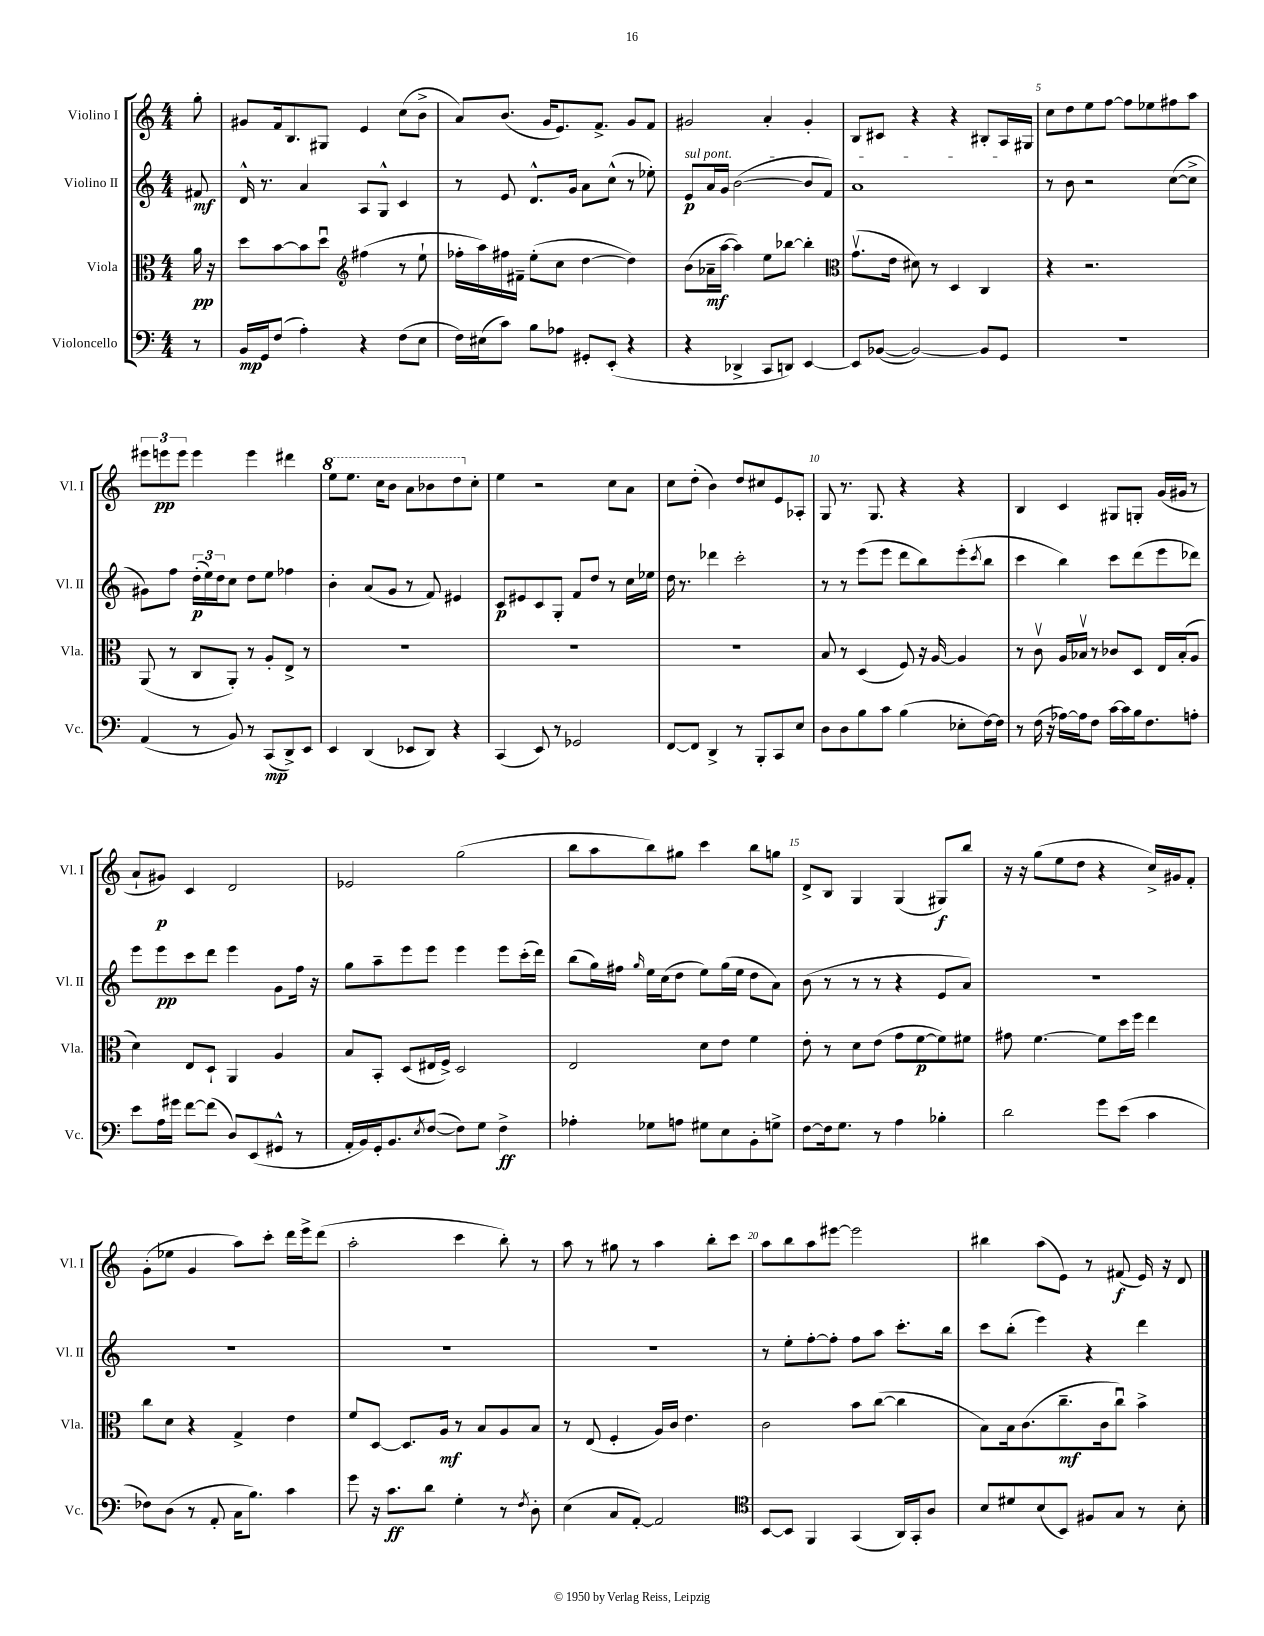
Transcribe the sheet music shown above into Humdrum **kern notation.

**kern	**dynam	**kern	**dynam	**kern	**dynam	**kern	**dynam
*part4	*part4	*part3	*part3	*part2	*part2	*part1	*part1
*staff4	*staff4	*staff3	*staff3	*staff2	*staff2	*staff1	*staff1
*I"Violoncello	*	*I"Viola	*	*I"Violino II	*	*I"Violino I	*
*I'Vc.	*	*I'Vla.	*	*I'Vl. II	*	*I'Vl. I	*
*clefF4	*	*clefC3	*	*clefG2	*	*clefG2	*
*k[]	*	*k[]	*	*k[]	*	*k[]	*
*M4/4	*	*M4/4	*	*M4/4	*	*M4/4	*
=	=	=	=	=	=	=	=
8r	.	16a\	pp	8f#X/	mf	8gg'\	.
.	.	16r	.	.	.	.	.
=1	=1	=1	=1	=1	=1	=1	=1
16BB/LL	mp	8dd\L	.	16d^^/	.	8g#X/L	.
16GG/J	.	.	.	8.r	.	.	.
(8F/J	.	[8b\	.	.	.	16f/k	.
.	.	.	.	.	.	8.B/	.
4A'\)	.	8b\]	.	4a/	.	.	.
.	.	8ddu\J	.	.	.	8G#X/J	.
*	*	*clefG2	*	*	*	*	*
4r	.	(4ff#X\	.	8A/L	.	4e/	.
.	.	.	.	8G^^/J	.	.	.
(8F\L	.	8r	.	4c/	.	(8cc\L	.
8E\J	.	8ee`\	.	.	.	8b^\J	.
=2	=2	=2	=2	=2	=2	=2	=2
16F\LL)	.	16ff-X'\LL	.	8r	.	8a/L)	.
(16E#X\J	.	16aa\)	.	.	.	.	.
8c\J)	.	16ff#X\	.	8e/	.	(8.b/J	.
.	.	16f#X~\JJ	.	.	.	.	.
8B\L	.	(8ee'\L	.	8.d^^/L	.	.	.
.	.	.	.	.	.	16g/KL	.
8A-X\J	.	8cc\J	.	.	.	8.e/)	.
.	.	.	.	16g/Jk	.	.	.
8GG#X'/L	.	[4dd\	.	8a\L	.	.	.
.	.	.	.	.	.	8.f^/J	.
(8EE'/J	.	.	.	(8cc^^\J	.	.	.
4r	.	4dd\])	.	8r	.	8g/L	.
.	.	.	.	8ee-X'\)	.	8f/J	.
=3	=3	=3	=3	=3	=3	=3	=3
!	!	!	!	!LO:TX:a:i:t=sul pont.	!	!	!
4r	.	(8b\L	.	8e/L	p	2g#X/	.
.	.	16a-X~\L	mf	16a/L	.	.	.
.	.	[16aa\JJ	.	16g/JJ	.	.	.
4DD-X^/	.	4aa\])	.	([2b\	.	.	.
8CC/L	.	8ee\L	.	.	.	4a'/	.
8DDn/J)	.	[8bb-X\J	.	.	.	.	.
[4EE/	.	4bb-'\]	.	8b/L]	.	4g#'/	.
.	.	.	.	8f/J)	.	.	.
=4	=4	=4	=4	=4	=4	=4	=4
*	*	*clefC3	*	*	*	*	*
8EE/L]	.	(8.gv\L	.	1a	.	8B/L	.
([8BB-X/J	.	.	.	.	.	8c#X/J	.
.	.	16e\Jk	.	.	.	.	.
2BB-/_)	.	8d#X\)	.	.	.	4r	.
.	.	8r	.	.	.	.	.
.	.	4D/	.	.	.	4r	.
8BB-/L]	.	4C/	.	.	.	8B#X'/L	.
8GG/J	.	.	.	.	.	16A/L	.
.	.	.	.	.	.	16G#X/JJ	.
=5	=5	=5	=5	=5	=5	=5	=5
1r	.	4r	.	8r	.	8cc\L	.
.	.	.	.	8b\	.	8dd\	.
.	.	2.r	.	2r	.	8ee\	.
.	.	.	.	.	.	[8ff\J	.
.	.	.	.	.	.	8ff\L]	.
.	.	.	.	.	.	8ee-X\	.
.	.	.	.	([8cc\L	.	8ff#X\	.
.	.	.	.	8cc^\J]	.	8aa\J	.
!!LO:LB:g=z
=6	=6	=6	=6	=6	=6	=6	=6
(4AA/	.	(8AA/	.	8g#X\L)	.	12eee#X\L	.
.	.	.	.	.	.	12eeen\	pp
.	.	8r	.	8ff\J	.	.	.
.	.	.	.	.	.	12eee\J	.
8r	.	8C/L	.	(24dd'\LL	p	4eee\	.
.	.	.	.	24ee\)	.	.	.
.	.	.	.	24dd\J	.	.	.
8BB/)	.	8AA'/J)	.	8cc\J	.	.	.
8r	.	8r	.	8dd\L	.	4eee\	.
(8CC/L	mp	8A'/L	.	8ee\J	.	.	.
8DD^/)	.	8E^/J	.	4ff-X\	.	4ddd#X\	.
8EE/J	.	8r	.	.	.	.	.
=7	=7	=7	=7	=7	=7	=7	=7
*	*	*	*	*	*	*8va	*
4EE/	.	1r	.	4b'\	.	8eee\L	.
.	.	.	.	.	.	8.eee\J	.
(4DD/	.	.	.	(8a/L	.	.	.
.	.	.	.	.	.	16ccc\KL	.
.	.	.	.	8g/J	.	8bb\J	.
8EE-X/L	.	.	.	8r	.	8aa\L	.
8DD/J)	.	.	.	8f/)	.	8bb-X\	.
4r	.	.	.	4e#X/	.	8ddd\	.
*	*	*	*	*	*	*X8va	*
.	.	.	.	.	.	8cc'\J	.
=8	=8	=8	=8	=8	=8	=8	=8
(4CC/	.	1r	.	8c/L	p	4ee\	.
.	.	.	.	8e#X/	.	.	.
8EE/)	.	.	.	8c/	.	2r	.
8r	.	.	.	8G'/J	.	.	.
2GG-X/	.	.	.	8f/L	.	.	.
.	.	.	.	8dd/J	.	.	.
.	.	.	.	8r	.	8cc\L	.
.	.	.	.	16cc\LL	.	8a\J	.
.	.	.	.	16ee-X\JJ	.	.	.
=9	=9	=9	=9	=9	=9	=9	=9
[8FF/L	.	1r	.	16dd\	.	8cc\L	.
.	.	.	.	8.r	.	.	.
8FF/J]	.	.	.	.	.	(8dd'\J	.
4DD^/	.	.	.	4ddd-X\	.	4b\)	.
8r	.	.	.	2ccc'\	.	8dd/L	.
8BBB'/L	.	.	.	.	.	8cc#X/	.
8CC/	.	.	.	.	.	8e/	.
8E/J	.	.	.	.	.	8A-X'/J	.
=10	=10	=10	=10	=10	=10	=10	=10
8D\L	.	8B/	.	8r	.	8G/	.
8D\	.	8r	.	8r	.	8.r	.
8B\	.	(4D/	.	(8eee\L	.	.	.
.	.	.	.	.	.	8.G/	.
8c\J	.	.	.	8eee\J	.	.	.
(4B\	.	8F/)	.	8ddd\L	.	4r	.
.	.	16r	.	8bb\)	.	.	.
.	.	[16A/	.	.	.	.	.
8E-X'\L	.	4A/]	.	(8eee'\	.	4r	.
.	.	.	.	8qccc/	.	.	.
[16F\L)	.	.	.	8bb\J	.	.	.
16F\JJ]	.	.	.	.	.	.	.
=11	=11	=11	=11	=11	=11	=11	=11
8r	.	8r	.	4ccc\	.	4B/	.
(16F\	.	8cv\	.	.	.	.	.
16r	.	.	.	.	.	.	.
[16A-X\LL)	.	16A/LL	.	4bb\)	.	4c/	.
16A-\J]	.	16B-Xv/JJ	.	.	.	.	.
8F\J	.	8r	.	.	.	.	.
[16c\LL	.	8c-X/L	.	8ccc\L	.	8G#X/L	.
16c\]	.	.	.	.	.	.	.
16B\J	.	8D/J	.	(8ddd\	.	8Gn'/J	.
8.F\	.	.	.	.	.	.	.
.	.	16E/LL	.	8eee\	.	(16g/LL	.
.	.	(16B-'/J	.	.	.	16g#X/JJ	.
8An'\J	.	8A/J	.	8ddd-X\J)	.	8r	.
!!LO:LB:g=z
=12	=12	=12	=12	=12	=12	=12	=12
8e\L	.	4d\)	.	8eee\L	.	8a`/L	.
16A\L	.	.	.	8eee\	pp	8g#X/J)	p
16g#X\JJ	.	.	.	.	.	.	.
[8f\L	.	8E/L	.	8ccc\	.	4c/	.
(8f\J]	.	8D`/J	.	8ddd\J	.	.	.
8D/L)	.	4AA/	.	4eee\	.	2d/	.
(8EE/	.	.	.	.	.	.	.
8GG#X^^/J	.	4A/	.	8g\L	.	.	.
8r	.	.	.	16ff\Jk	.	.	.
.	.	.	.	16r	.	.	.
=13	=13	=13	=13	=13	=13	=13	=13
16AA'/LL	.	8B/L	.	8gg\L	.	2e-X/	.
16BB/)	.	.	.	.	.	.	.
16GG'/J	.	8BB'/J	.	8aa~\	.	.	.
8.BB/	.	.	.	.	.	.	.
.	.	(8D/L	.	8eee\	.	.	.
8qE/	.	.	.	.	.	.	.
([8F/J	.	16E#X/L	.	8eee\J	.	.	.
.	.	16F^/JJ)	.	.	.	.	.
8F\L])	.	2D/	.	4eee\	.	(2gg\	.
8G\J	.	.	.	.	.	.	.
4F^\	ff	.	.	8eee\L	.	.	.
.	.	.	.	(16ccc'\L	.	.	.
.	.	.	.	16ddd\JJ)	.	.	.
=14	=14	=14	=14	=14	=14	=14	=14
4A-X'\	.	2E/	.	(8bb\L	.	8bb\L	.
.	.	.	.	16gg\L)	.	8aa\	.
.	.	.	.	16ff#X\JJ	.	.	.
.	.	.	.	16qqgg/	.	.	.
8G-X\L	.	.	.	16ee\LL	.	8bb\)	.
.	.	.	.	(16cc\J	.	.	.
8An\J	.	.	.	8dd\J	.	8gg#X\J	.
8G#X\L	.	8d\L	.	8ee\L)	.	4ccc\	.
8E\	.	8e\J	.	(16gg\L	.	.	.
.	.	.	.	16ee\JJ	.	.	.
8BB'\	.	4f\	.	8dd\L	.	8bb\L	.
8Gn^\J	.	.	.	8a\J)	.	8ggn\J	.
=15	=15	=15	=15	=15	=15	=15	=15
[8F\L	.	8e'\	.	(8b\	.	8d^/L	.
16F\k]	.	8r	.	8r	.	8B/J	.
8.G\J	.	.	.	.	.	.	.
.	.	8d\L	.	8r	.	4G/	.
8r	.	(8e\J	.	8r	.	.	.
4A\	.	8g\L	.	4r	.	(4G/	.
.	.	[8f\	p	.	.	.	.
4B-X'\	.	8f\])	.	8e/L	.	8G#X/L)	f
.	.	8f#X\J	.	8a/J)	.	8bb/J	.
=16	=16	=16	=16	=16	=16	=16	=16
2d\	.	8g#X\	.	1r	.	16r	.
.	.	.	.	.	.	16r	.
.	.	[4.f\	.	.	.	(8gg\L	.
.	.	.	.	.	.	8ee\	.
.	.	.	.	.	.	8dd\J	.
8g\L	.	8f\L]	.	.	.	4r	.
(8e\J	.	16dd\L	.	.	.	.	.
.	.	16ff\JJ	.	.	.	.	.
4c\	.	4ee\	.	.	.	16cc^/LL)	.
.	.	.	.	.	.	16g#X/J	.
.	.	.	.	.	.	8f'/J	.
!!LO:LB:g=z
=17	=17	=17	=17	=17	=17	=17	=17
8F-X\L)	.	8cc\L	.	1r	.	(8g'\L	.
(8D\J	.	8d\J	.	.	.	8ee-X\J	.
8r	.	4r	.	.	.	4g/	.
8AA'/	.	.	.	.	.	.	.
16C\KL	.	4G^/	.	.	.	8aa\L)	.
8.B\J)	.	.	.	.	.	.	.
.	.	.	.	.	.	8ccc'\J	.
4c\	.	4e\	.	.	.	16ddd\LL	.
.	.	.	.	.	.	16eee^\J	.
.	.	.	.	.	.	(8ddd\J	.
=18	=18	=18	=18	=18	=18	=18	=18
8g\	.	8f/L	.	1r	.	2aa'\	.
16r	.	[8D/J	.	.	.	.	.
8.c\L	ff	.	.	.	.	.	.
.	.	8.D/L]	.	.	.	.	.
8d\J	.	.	.	.	.	.	.
.	.	16A/Jk	mf	.	.	.	.
4G'\	.	8r	.	.	.	4ccc\	.
.	.	8B/L	.	.	.	.	.
8r	.	8A/	.	.	.	8bb'\)	.
8qF/	.	.	.	.	.	.	.
8D'\	.	8B/J	.	.	.	8r	.
=19	=19	=19	=19	=19	=19	=19	=19
(4E\	.	8r	.	1r	.	8aa\	.
.	.	(8E/	.	.	.	8r	.
8C/L	.	4F'/	.	.	.	8gg#X\	.
[8AA'/J)	.	.	.	.	.	8r	.
2AA/]	.	16A/LL)	.	.	.	4aa\	.
.	.	16c/JJ	.	.	.	.	.
.	.	4.e\	.	.	.	.	.
.	.	.	.	.	.	8bb'\L	.
.	.	.	.	.	.	8ccc\J	.
=20	=20	=20	=20	=20	=20	=20	=20
*clefC4	*	*	*	*	*	*	*
[8BB/L	.	2c\	.	8r	.	8aa\L	.
8BB/J]	.	.	.	8ee'\L	.	8bb\	.
4FF/	.	.	.	[8ff'\	.	8aa\	.
.	.	.	.	8ff'\J]	.	[8eee#X\J	.
(4GG/	.	8b\L	.	8ff\L	.	2eee#\]	.
.	.	([8cc\J	.	8aa\J	.	.	.
16AA/LL)	.	4cc\]	.	8.ccc'\L	.	.	.
16GG'/J	.	.	.	.	.	.	.
8A/J	.	.	.	.	.	.	.
.	.	.	.	16bb\Jk	.	.	.
=21	=21	=21	=21	=21	=21	=21	=21
8B/L	.	8B\L)	.	8ccc\L	.	4bb#X\	.
8d#X/	.	16B\k	.	(8bb'\J	.	.	.
.	.	(8.c\	.	.	.	.	.
(8B/	.	.	.	4eee\)	.	(8aa\L	.
8BB/J)	.	8.cc~\	mf	.	.	8e\J)	.
8F#X/L	.	.	.	4r	.	8r	.
.	.	16c\k	.	.	.	.	.
8G/J	.	8ccu\J)	.	.	.	(8f#X/	f
8r	.	4b^\	.	4ddd\	.	16e/)	.
.	.	.	.	.	.	16r	.
8B'\	.	.	.	.	.	8d/	.
==	==	==	==	==	==	==	==
*-	*-	*-	*-	*-	*-	*-	*-
